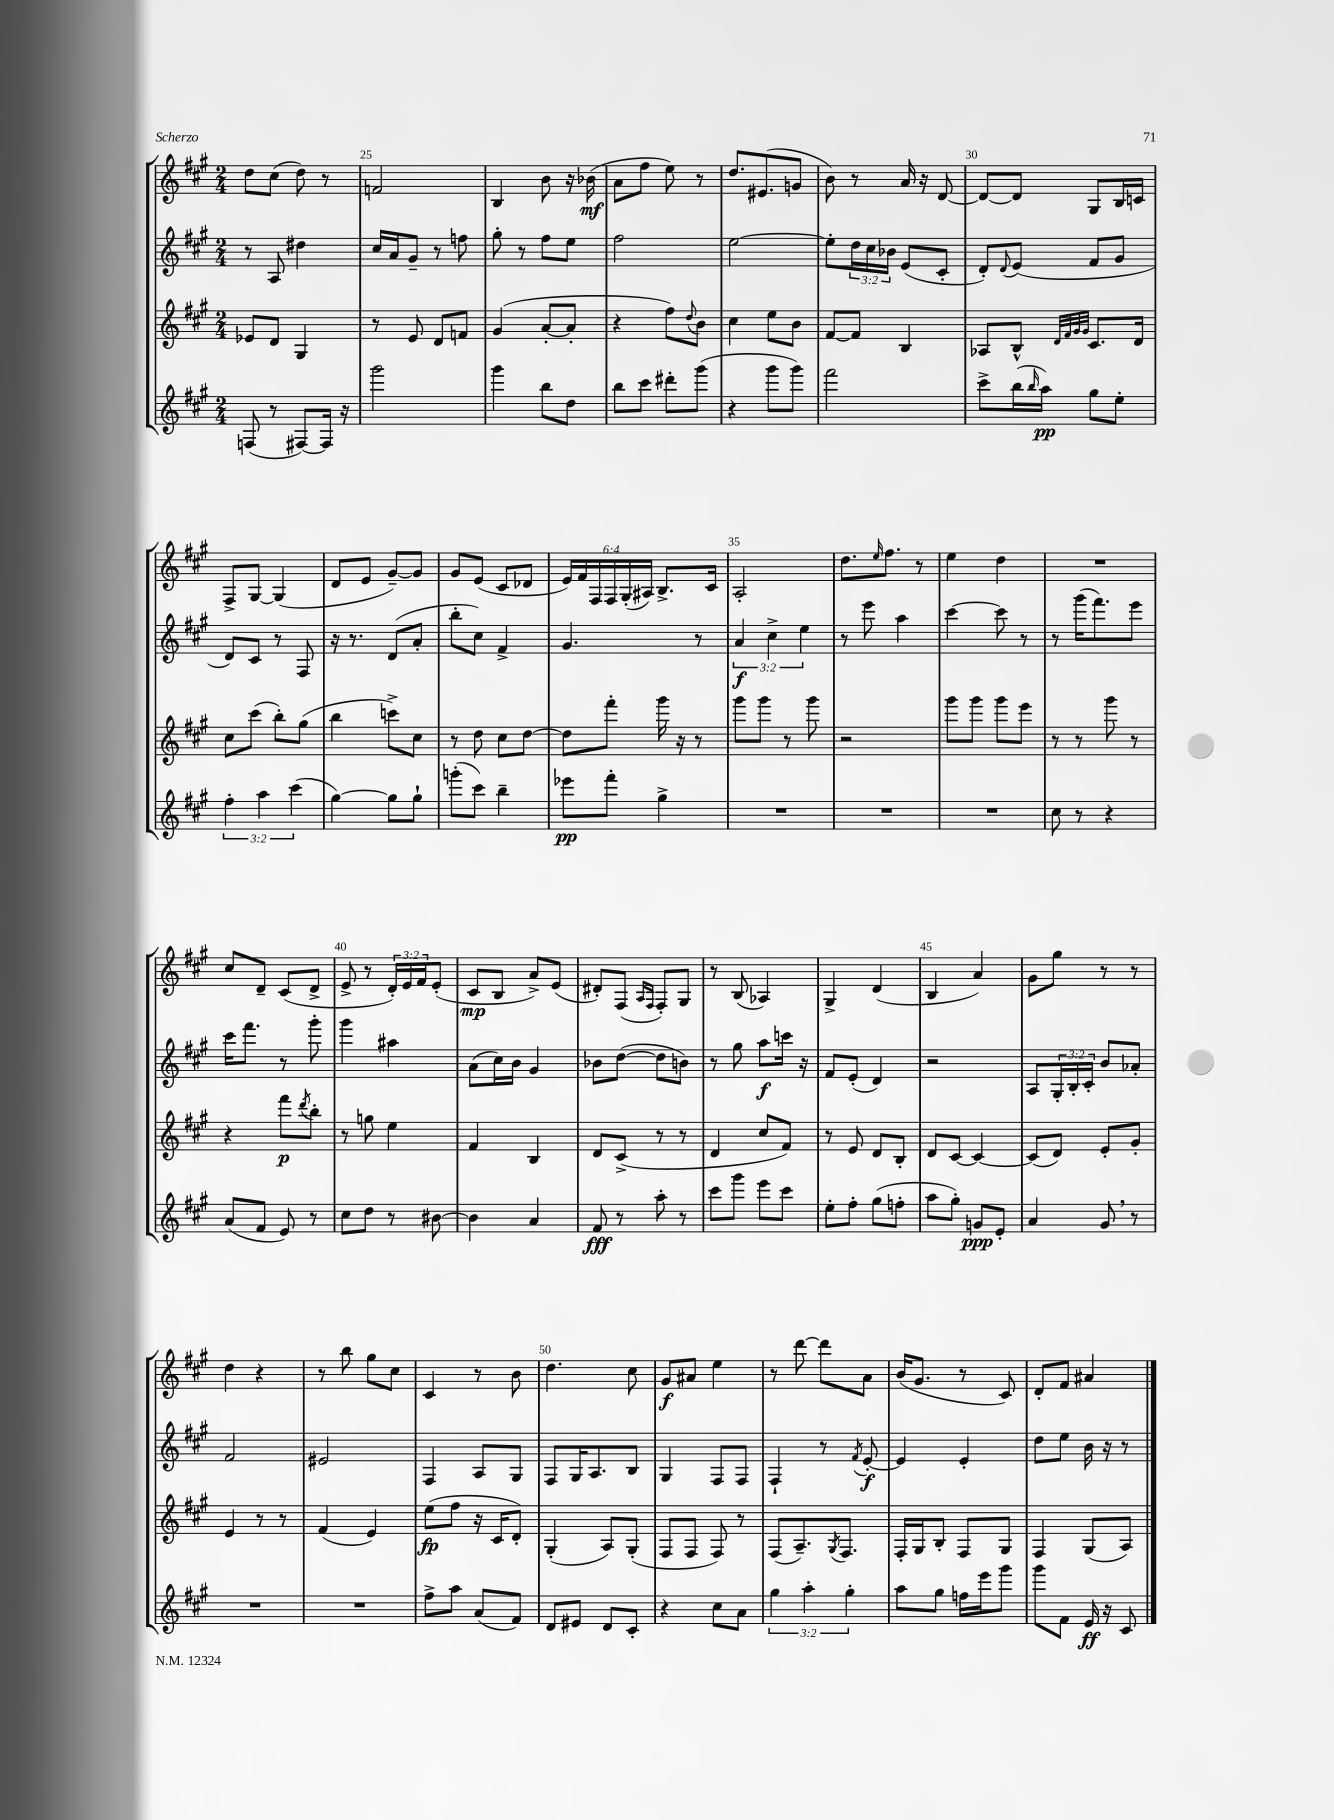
<<
\new StaffGroup <<
\new Staff = "s0" {
    \clef treble \key a \major \numericTimeSignature \time 2/4 \override Staff.TupletNumber.text = #tuplet-number::calc-fraction-text
    d''8 cis''8( d''8) r8 |
    f'2 |
    b4 b'8 r16 bes'16\mf( |
    a'8 fis''8 e''8) r8 |
    d''8. eis'8.( g'8 |
    b'8) r8 a'16 r16 d'8~ |
    d'8~ d'8 gis8 b16 c'16 |
    fis8-> gis8~ gis4( |
    d'8 e'8 gis'8~--) gis'8 |
    gis'8 e'8( cis'8 des'8 |
    \tuplet 6/4 { e'16) fis'16 fis16 fis16 gis16-.( ais16) } b8.-> cis'16 |
    a2-. |
    d''8. \grace { e''16 } fis''8. r8 |
    e''4 d''4 |
    R2 |
    cis''8 d'8-- cis'8( d'8-> |
    e'8-> r8 \tuplet 3/2 { d'16-.) e'16 fis'16 } e'8-.( |
    cis'8\mp b8 a'8->) e'8( |
    dis'8-.) fis8( \grace { a16 fis16 } fis8-.) gis8 |
    r8 b8( aes4) |
    gis4-> d'4( |
    b4 a'4) |
    gis'8 gis''8 r8 r8 |
    d''4 r4 |
    r8 b''8 gis''8 cis''8 |
    cis'4 r8 b'8 |
    d''4. cis''8 |
    gis'8\f ais'8 e''4 |
    r8 d'''8~ d'''8 a'8 |
    b'16( gis'8. r8 cis'8) |
    d'8-. fis'8 ais'4 \bar "|." |
}
\new Staff = "s1" {
    \clef treble \key a \major \numericTimeSignature \time 2/4 \override Staff.TupletNumber.text = #tuplet-number::calc-fraction-text
    r8 a8 dis''4 |
    cis''16 a'16 gis'8-- r8 f''8 |
    gis''8-. r8 fis''8 e''8 |
    fis''2 |
    e''2~ |
    e''8-. \tuplet 3/2 { d''16 cis''16 bes'16 } e'8( cis'8-. |
    d'8-.) \appoggiatura { d'8 } e'8( fis'8 gis'8 |
    d'8) cis'8 r8 fis8 |
    r16 r8. d'8( a'8-. |
    b''8-. cis''8) fis'4-> |
    gis'4. r8 |
    \tuplet 3/2 { a'4\f cis''4-> e''4 } |
    r8 e'''8 a''4 |
    cis'''4~ cis'''8 r8 |
    r8 gis'''16( fis'''8.) e'''8 |
    cis'''16 fis'''8. r8 gis'''8-. |
    gis'''4 ais''4 |
    a'8( cis''16) b'16 gis'4 |
    bes'8 d''8~( d''8 b'8) |
    r8 gis''8 a''8\f c'''16 r16 |
    fis'8 e'8-.( d'4) |
    r2 |
    a8 \tuplet 3/2 { gis16-. b16-. cis'16-. } b'8 aes'8-. |
    fis'2 |
    eis'2 |
    fis4 a8 gis8 |
    fis8 gis16 a8. b8 |
    gis4 fis8 fis8 |
    fis4-! r8 \acciaccatura { fis'8 } e'8~-.\f |
    e'4 e'4-. |
    d''8 e''8 b'16 r16 r8 \bar "|." |
}
\new Staff = "s2" {
    \clef treble \key a \major \numericTimeSignature \time 2/4
    ees'8 d'8 gis4 |
    r8 e'8 d'8 f'8 |
    gis'4( a'8~-. a'8-. |
    r4 fis''8) \appoggiatura { d''8 } b'8 |
    cis''4 e''8 b'8 |
    fis'8~ fis'8 b4 |
    aes8 b8-^ \grace { d'32 fis'32 gis'32 gis'32 } cis'8. d'16 |
    cis''8 cis'''8( b''8-.) gis''8( |
    b''4 c'''8->) cis''8 |
    r8 d''8 cis''8 d''8~ |
    d''8 fis'''8-. gis'''16 r16 r8 |
    gis'''8 gis'''8 r8 gis'''8 |
    r2 |
    gis'''8 gis'''8 gis'''8 e'''8 |
    r8 r8 gis'''8 r8 |
    r4 fis'''8\p \acciaccatura { d'''8 } b''8-. |
    r8 g''8 e''4 |
    fis'4 b4 |
    d'8 cis'8->( r8 r8 |
    d'4 cis''8 fis'8) |
    r8 e'8 d'8 b8-. |
    d'8 cis'8~ cis'4~ |
    cis'8( d'8) e'8-. gis'8-. |
    e'4 r8 r8 |
    fis'4( e'4) |
    e''8\fp( fis''8 r16 cis'16 d'8-.) |
    gis4-.( a8) gis8-.( |
    fis8 fis8 fis8) r8 |
    fis8( a8.--) \acciaccatura { gis8 } fis8. |
    fis16-. gis16 b8-. fis8 gis8 |
    fis4 gis8( a8) \bar "|." |
}
\new Staff = "s3" {
    \clef treble \key a \major \numericTimeSignature \time 2/4 \override Staff.TupletNumber.text = #tuplet-number::calc-fraction-text
    f8( r8 fis8~) fis16 r16 |
    gis'''2 |
    gis'''4 b''8 d''8 |
    b''8 cis'''8 dis'''8-. gis'''8( |
    r4 gis'''8 gis'''8) |
    fis'''2 |
    cis'''8-> b''16( \grace { b''16 } a''16\pp) gis''8 e''8-. |
    \tuplet 3/2 { fis''4-. a''4 cis'''4( } |
    gis''4~) gis''8 gis''8-! |
    g'''8-.( cis'''8) b''4-- |
    ees'''8\pp fis'''8-. gis''4-> |
    R2 |
    R2 |
    R2 |
    cis''8 r8 r4 |
    a'8( fis'8 e'8) r8 |
    cis''8 d''8 r8 bis'8~ |
    bis'4 a'4 |
    fis'8\fff r8 a''8-. r8 |
    cis'''8 gis'''8 e'''8 cis'''8 |
    e''8-. fis''8-. gis''8( f''8-. |
    a''8 gis''8-.) g'8\ppp e'8-. |
    a'4 gis'8 \breathe r8 |
    R2 |
    R2 |
    fis''8-> a''8 a'8( fis'8) |
    d'8 eis'8 d'8 cis'8-. |
    r4 cis''8 a'8 |
    \tuplet 3/2 { gis''4 a''4-. gis''4-. } |
    a''8 gis''8 f''16 e'''16 gis'''8 |
    gis'''8 fis'8 e'16\ff r16 cis'8 \bar "|." |
}
>>
>>
\layout { \context { \Score currentBarNumber = #24 \override BarNumber.break-visibility = ##(#f #t #t) barNumberVisibility = #(every-nth-bar-number-visible 5) } }
